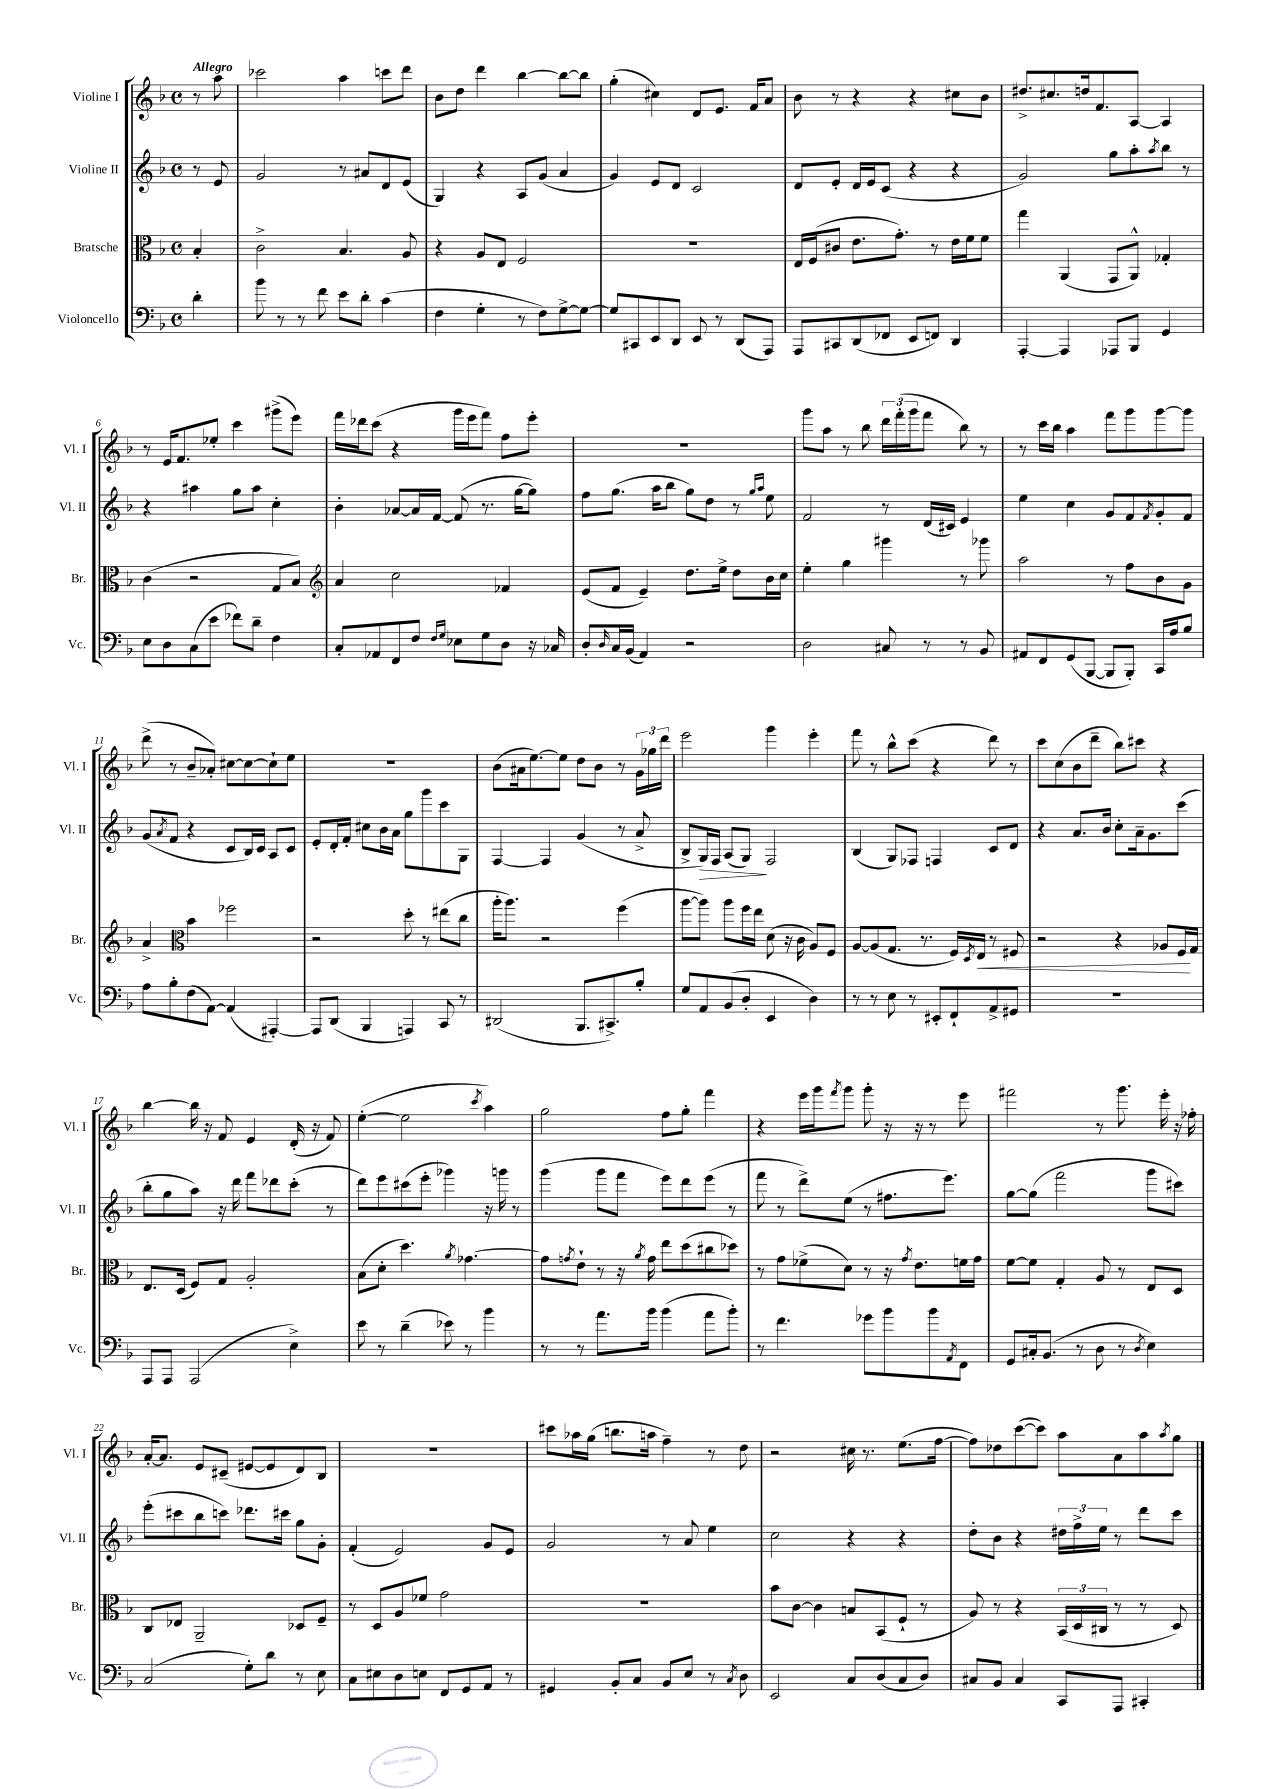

**kern	**kern	**kern	**kern
*staff4	*staff3	*staff2	*staff1
*clefF4	*clefC3	*clefG2	*clefG2
*k[b-]	*k[b-]	*k[b-]	*k[b-]
*M4/4	*M4/4	*M4/4	*M4/4
*met(c)	*met(c)	*met(c)	*met(c)
4d'\	4B-'/	8r	8r
.	.	8e/	8aa\
=	=	=	=
8b-\	2c^\	2g/	2ccc-\
8r	.	.	.
8r	.	.	.
8f\	.	.	.
8e\L	4.B-/	8r	4aa\
8d'\J	.	8a#/L	.
(4c\	.	8d/	8ccc\L
.	8A/	(8e/J	8ddd\J
=	=	=	=
4F\	4r	4G/)	8b-\L
.	.	.	8dd\J
4G'\	8A/L	4r	4ddd\
.	8E/J	.	.
8r	2F/	8A/L	[4bb-\
8F\L)	.	(8g/J	.
[8G^\	.	4a/	8bb-\_L
8G\_J	.	.	8bb-\]J
=	=	=	=
8G/]L	1r	4g/)	(4gg'\
8CC#/	.	.	.
8EE/	.	8e/L	4cc#\)
8DD/J	.	8d/J	.
8EE/	.	2c/	8d/L
8r	.	.	8.e/J
(8DD/L	.	.	.
.	.	.	16f/LK
8AAA/J)	.	.	8a/J
=	=	=	=
8AAA/L	16E/LL	8d/L	8b-\
.	(16F/J	.	.
8CC#/	8c#/J	8e'/J	8r
(8DD/	8.e\L	16d/LL	4r
.	.	16e/J	.
8FF-/J	.	(8c/J	.
.	8.g'\J)	.	.
8EE/L	.	4r	4r
8FF/J)	8r	.	.
4DD/	16e\LL	4r	8cc#\L
.	16f\J	.	.
.	8f\J	.	8b-\J
=	=	=	=
[4AAA'/	4gg\	2g/)	8.dd#^/L
.	.	.	8.cc#/
4AAA/]	(4AA/	.	.
.	.	.	16dd/k
.	.	.	8.f/
8AAA-/L	8GG/L	8gg\L	.
8BBB-/J	8AA^^/J)	8aa'\	[8A/J
.	.	8qaa/	.
4GG/	4G-'/	8bb-\J	4A/]
.	.	8r	.
=	=	=	=
8E\L	(4c\	4r	8r
8D\	.	.	16e/LK
.	.	.	8.f/
(8C\	2r	4aa#\	.
8e\J	.	.	8ee-'/J
8f-\L)	.	8gg\L	4ccc\
8d~\J	.	8aa#\J	.
4F\	8G/L	4cc'\	(8ggg#^\L
.	8B-/J)	.	8eee\J)
=	=	=	=
*	*clefG2	*	*
8C'/L	4a/	4b-'\	16fff\LL
.	.	.	16ddd-\J
8AA-/	.	.	(8ccc\J
8FF/	2cc\	[8a-/L	4r
8F/J	.	16a-/]L	.
.	.	[16f/JJ	.
16qqF/LL	.	.	.
16qqG/JJ	.	.	.
8E-\L	.	(8f/]	16ggg\LL
.	.	.	16eee\J
8G\	.	8.r	8fff\J)
8D\J	4f-/	.	8ff\L
.	.	[16gg\LK	.
16r	.	8gg\]J)	8eee'\J
16C-/	.	.	.
=	=	=	=
8D'/L	(8e/L	8ff\L	1r
16qqD/	.	.	.
16C/L	8f/J	(8.gg\J	.
(16BB-/JJ	.	.	.
4AA/)	4e~/)	.	.
.	.	16aa\LK	.
.	.	8bb-\J	.
2r	8.dd\L	8gg\L)	.
.	.	8dd\J	.
.	16ee^\Jk	.	.
.	8dd\L	8r	.
.	.	16qqgg/LL	.
.	.	16qqaa/JJ	.
.	16b-\L	8ee\	.
.	16cc\JJ	.	.
=	=	=	=
2D\	4ee'\	2f/	8ggg\L
.	.	.	8aa\J
.	4gg\	.	8r
.	.	.	8bb-\
8C#/	4ggg#\	8r	24ddd\LL
.	.	.	(24fff'\
.	.	.	24ggg\J
8r	.	(16d/LL	8fff\J
.	.	16c#/JJ)	.
8r	8r	4e/	8bb-\)
8BB-/	8ggg-\	.	8r
=	=	=	=
8AA#/L	2aa\	4ee\	8r
8FF/	.	.	16ccc\LL
.	.	.	16bb-\JJ
(8GG/	.	4cc\	4aa\
[8BBB-/J	.	.	.
8BBB-/]L	8r	8g/L	8fff\L
8BBB-'/J)	8ff\L	8f/	8ggg\
.	.	8qf/	.
16CC/LL	8b-\	8g'/	[8ggg\
16A/J	.	.	.
8B-/J	8g\J	8f/J	8ggg\]J
=	=	=	=
8A\L	4a^/	(8g/L	(8ddd^\
.	.	8qa/	.
8B-'\	.	8f/J	8r
*	*clefC3	*	*
(8F\	4b-\	4r	8b-~/L
[8AA\J)	.	.	8a-'/J)
(4AA/]	2ff-\	8c/L	[8cc#\L
.	.	16B-/L)	8cc#\_
.	.	16c/JJ	.
[4AAA#'/)	.	8A/L	8cc#`\]
.	.	8c/J	8ee\J
=	=	=	=
8AAA#/]L	2r	8e'/L	1r
(8DD/J	.	16d'/L	.
.	.	16f'/JJ	.
4BBB-/	.	8cc#\L	.
.	.	16b-\L	.
.	.	16a\JJ	.
4AAA/)	8dd'\	8gg\L	.
.	8r	8ggg\	.
8CC/	(8ee#\L	8ccc\	.
8r	8cc\J	8G\J	.
=	=	=	=
(2DD#/	16aa'\LK	[4F/	(8b-\L
.	8.aa\J)	.	.
.	.	.	16a#\k
.	.	.	[8.ee\)
.	2r	4F/]	.
.	.	.	8ee\]J
8.BBB-/L	.	(4g/	8dd\L
.	.	.	8b-\J
8.CC#^/)	.	.	.
.	(4ff\	8r	8r
8B-'/J	.	8a^/	24g\LL
.	.	.	24gg-\
.	.	.	24ddd\JJ
=	=	=	=
8G/L	[8aa\L	8B-^/L	2eee\
8AA/	8aa\]J)	16G/L)	.
.	.	16F/JJ	.
(8BB-/	8aa\L	(8A/L	.
8D'/J	16ff\L	8G/J)	.
.	16ee\JJ	.	.
4EE/	(8d\	2F/	4ggg\
.	16r	.	.
.	16c\	.	.
4D\)	8A/L)	.	4eee'\
.	8F/J	.	.
=	=	=	=
8r	[8A/L	(4B-/	8fff\
8r	(8A/]	.	8r
8E\	8.G/J	8G/L)	8bb-^^\L
8r	.	8F-/J	(8ccc\J
.	8.r	.	.
8EE#'/L	.	4F/	4r
8FF`/	16F/LL)	.	.
.	8qD/	.	.
.	16E/JJ	.	.
8AA^/	8r	8c/L	8ddd\)
8GG#/J	8F#/	8d/J	8r
=	=	=	=
1r	2r	4r	8ccc\L
.	.	.	(8cc\
.	.	8.a/L	8b-\
.	.	.	8ddd~\J
.	.	16b-/Jk	.
.	4r	8cc'\L	8bb-\L)
.	.	16a~\k	8ccc#\J
.	.	8.g\	.
.	8A-/L	.	4r
.	16F/L	(8ccc\J	.
.	16G/JJ	.	.
=	=	=	=
8AAA/L	8.E/L	8bb-'\L	[4bb-\
8AAA/J	.	8gg\	.
.	(16D/Jk	.	.
(2AAA/	8F/L)	8aa\J)	16bb-\]
.	.	.	16r
.	8G/J	16r	8f/
.	.	16ddd\	.
.	2A'/	8fff\L	4e/
.	.	8ddd-\	.
4E^\)	.	(8ccc'\J	(16d'/
.	.	.	16r
.	.	8r	8f/)
=	=	=	=
8e\	(8B-\L	8ddd\L)	([4ee'\
8r	8d'\J	8eee\	.
(4d~\	4.dd\)	(8ccc#\	2ee\]
.	.	8eee'\J	.
8e-\)	.	4ggg-\)	.
.	8qa/	.	.
8r	[4.g-\	.	.
.	.	.	8qccc/
4b-\	.	16r	4aa\)
.	.	16ggg\	.
.	.	8r	.
=	=	=	=
8r	8g-\]L	(4ggg\	2gg\
.	8qg/	.	.
8r	8e`\J	.	.
8.a\L	8r	8ggg\L	.
.	16r	8fff\J	.
.	8qa/	.	.
16b-\Jk	16g\	.	.
(4b-\	8ee\L	8eee\L)	8ff\L
.	(8dd\	8ddd\	8gg'\J
8a\L	8cc#\	(8eee\J	4fff\
8b-'\J)	8dd-\J)	8r	.
=	=	=	=
8r	8r	8fff\	4r
4.f\	8g\L	8r	.
.	(8f-^\	8ddd^\L)	16eee\LL
.	.	.	16ggg\J
.	.	.	8qfff/
.	8d\J)	(8ee\J	8ggg\J
8g-\L	8r	8r	8ggg'\
8b-\	16r	8.ff#\L	16r
.	8qg/	.	.
.	8.e\L	.	16r
8b-\	.	.	8r
.	.	8.eee\J)	.
8qAA/	.	.	.
8FF\J	16f\L	.	8eee\
.	16g\JJ	.	.
=	=	=	=
8GG/L	[8f\L	[8gg\L	2fff#\
16C#'/k	8f\]J	(8gg\]J	.
(8.BB-/J	.	.	.
.	4G'/	2fff\	.
8r	.	.	.
8D\	8A/	.	8r
8r	8r	.	8.ggg\
8qD/	.	.	.
4E\)	8E/L	8ggg\L	.
.	.	.	16eee'\
.	8D/J	8ccc#\J)	16r
.	.	.	16ff-'\
=	=	=	=
(2C/	8C/L	(8eee'\L	[16a'/LK
.	.	.	8.a/]J
.	8E-/J	8ccc#\	.
.	2AA~/	8bb-\	8e/L
.	.	8ccc\J)	(8c#~/J
8G'\L)	.	8.ddd-\L	[8e#/L
8d\J	.	.	8e#/]
.	.	16ccc#\Jk	.
8r	8D-/L	8gg\L	8d/)
8E\	8F~/J	8g'\J	8B-/J
=	=	=	=
8C\L	8r	(4f'/	1r
8E#\	8D/L	.	.
8D\	8A/	2e/)	.
8E\J	8f-/J	.	.
8FF/L	2g\	.	.
8GG/	.	.	.
8AA/J	.	8g/L	.
8r	.	8e/J	.
=	=	=	=
4GG#/	1r	2g/	8ccc#\L
.	.	.	16aa-\L
.	.	.	(16gg\JJ
8BB-'/L	.	.	8.bb\L
8C/J	.	.	.
.	.	.	16aa\Jk
8BB-/L	.	8r	4ff~\)
8E/J	.	8a/	.
8r	.	4ee\	8r
8qC/	.	.	.
8D\	.	.	8dd\
=	=	=	=
2EE/	8b-\L	2cc\	2r
.	[8c\J	.	.
.	4c\]	.	.
8C/L	8B/L	4r	16cc#\
.	.	.	8.r
(8D/	(8BB-/	.	.
8C/	8F`/J	4r	(8.ee\L
8D/J)	8r	.	.
.	.	.	[16ff\Jk
=	=	=	=
8C#/L	8A/)	8dd'\L	8ff\]L)
8BB-/J	8r	8b-\J	8dd-\
4C#/	4r	4r	([8ccc\
.	.	.	8ccc\]J)
8CC/L	(24BB-/LL	24dd#\LL	8aa\L
.	24D/	24ff^\	.
.	24C#/JJ	24ee\JJ	.
8AAA/J	8r	8r	8a\
4CC#'/	8r	8ddd\L	8aa\
.	.	.	8qaa/
.	8D/)	8ccc\J	8gg\J
==	==	==	==
*-	*-	*-	*-
